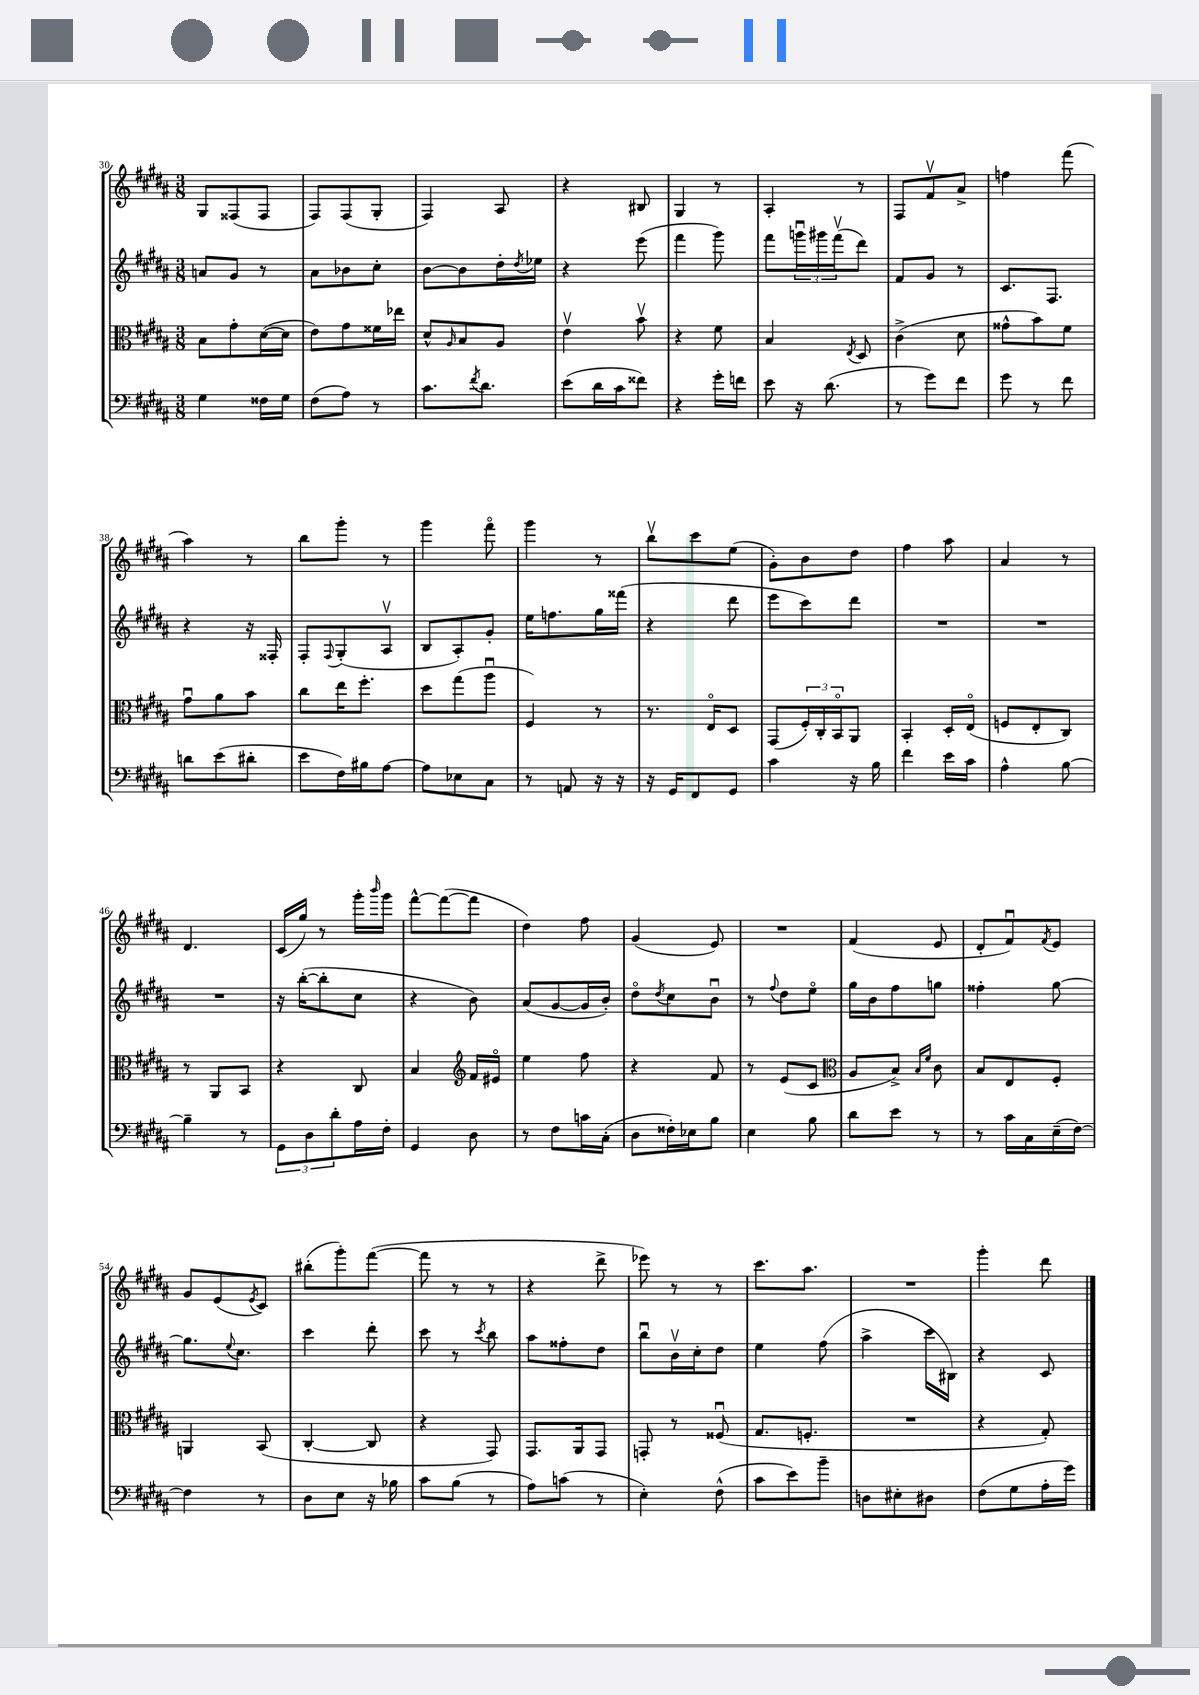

**kern	**kern	**kern	**kern
*part4	*part3	*part2	*part1
*staff4	*staff3	*staff2	*staff1
*clefF4	*clefC3	*clefG2	*clefG2
*k[f#c#g#d#a#]	*k[f#c#g#d#a#]	*k[f#c#g#d#a#]	*k[f#c#g#d#a#]
*M3/8	*M3/8	*M3/8	*M3/8
=30	=30	=30	=30
4G#\	8B\L	8an/L	8G#/L
.	8g#'\	8g#/J	(8F##X/
16F##X\LL	([16d#\L	8r	8F##/J
16G#\JJ	16d#\JJ]	.	.
=31	=31	=31	=31
(8F#\L	8e\L)	8a#\L	8F#/L)
8A#\J)	8g#\	8b-X\	(8F#/
8r	16f##X\L	8cc#'\J	8G#'/J
.	16ee-X\JJ	.	.
=32	=32	=32	=32
8.c#\L	8d#^^/L	[8b\L	4F#/)
.	16qqA#/	.	.
.	8B/	8b\]	.
8qf#/	.	.	.
8.d#\J	.	.	.
.	8A#/J	16dd#'\L	8A#/
.	.	8qdd#/	.
.	.	16ee-X\JJ	.
=33	=33	=33	=33
(8e\L	4ev\	4r	4r
16d#\L	.	.	.
16c#\J	.	.	.
8f##X\J)	8bv\	(8eee\	8B#X/
=34	=34	=34	=34
4r	4r	4fff#\	4G#/
16g#'\LL	8f#\	8ggg#\)	8r
16fn\JJ	.	.	.
=35	=35	=35	=35
8e\	4B/	8fff#\L	4A#'/
16r	.	24gggnu\L	.
.	.	24ggg#X\	.
(8.d#\	.	.	.
.	.	(24fff#v\J	.
.	8qE/	.	.
.	8D#/	8ddd#\J)	8r
=36	=36	=36	=36
8r	(4c#^\	8f#/L	8F#/L
8g#\L)	.	8g#/J	8f#v/
8f#\J	8d#\	8r	8a#^/J
=37	=37	=37	=37
8g#\	8g##X^^\L	8.c#/L	4ffn\
8r	8b\)	.	.
.	.	8.F#/J	.
8f#\	8f#\J	.	(8fff#\
!!LO:LB:g=z
=38	=38	=38	=38
8dn\L	8g#u\L	4r	4aa#\)
(8e\	8a#\	.	.
8d#X'\J	8b\J	16r	8r
.	.	16F##X'/	.
=39	=39	=39	=39
8e\L	8cc#\L	8F#'/L	8bb\L
.	.	8qqF#/	.
16F#\L)	16ee\K	(8G#'/	8ggg#'\J
16B#X\J	8.ff#'\J	.	.
[8A#\J	.	8A#v/J	8r
=40	=40	=40	=40
8A#\L]	8dd#\L	8B/L	4ggg#\
8E-X\	(8gg#\	8A#'/)	.
8C#\J	8aa#u\J	8g#'/J	8fff#\
=41	=41	=41	=41
8r	4F#/)	16ee\KL	4ggg#\
.	.	8.ffn\	.
8AAn/	.	.	.
16r	8r	16gg#\L	8r
16r	.	(16fff##X\JJ	.
=42	=42	=42	=42
16r	8.r	4r	8bbv\L
16GG#/KL	.	.	.
8FF#/	.	.	8ccc#\
.	16E/KL	.	.
8GG#/J	8D#/J	8ddd#\	(8ee\J
=43	=43	=43	=43
4c#\	(8GG#/L	8eee\L	8g#'\L)
.	24F#'/L)	8ccc#\)	8b\
.	24C#'/	.	.
.	24BB/J	.	.
16r	8AA#/J	8ddd#\J	8dd#\J
16B\	.	.	.
=44	=44	=44	=44
4f#\	4BB'/	4.r	4ff#\
16e\LL	16D#'/LL	.	8aa#\
16c#\JJ	(16E/JJ	.	.
=45	=45	=45	=45
4A#^^\	8Fn/L	4.r	4a#/
.	8E'/	.	.
[8B\	8C#/J)	.	8r
!!LO:LB:g=z
=46	=46	=46	=46
4B~\]	8r	4.r	4.d#/
.	8AA#/L	.	.
8r	8BB/J	.	.
=47	=47	=47	=47
12GG#\L	4r	16r	(16c#/LL
.	.	([16bb'\KL	16gg#/JJ)
12D#\	.	.	.
.	.	8bb'\]	8r
12d#'\	.	.	.
16A#\L	8C#/	8cc#\J	16ggg#'\LL
.	.	.	16qqbbb/
16F#'\JJ	.	.	16ggg#\JJ
=48	=48	=48	=48
4GG#/	4B/	4r	[8fff#^^\L
.	.	.	(8fff#\_
*	*clefG2	*	*
8D#\	16f#/LL	8b\)	8fff#\J]
.	16e#X/JJ	.	.
=49	=49	=49	=49
8r	4ee\	(8a#/L	4dd#\)
8F#\L	.	[8g#/	.
16cn\L	8ff#\	16g#/L]	8ff#\
(16C#'\JJ	.	16b'/JJ)	.
=50	=50	=50	=50
8D#\L	4r	8dd#\L	(4g#/
.	.	8qdd#/	.
16F##X'\L)	.	8cc#\	.
16E-X\J	.	.	.
8B\J	8f#/	8bu\J	8e/)
=51	=51	=51	=51
4E\	8r	8r	4.r
.	.	8qqff#/	.
.	(8e/L	8dd#\L	.
8B\	8c#/J	8ee\J	.
=52	=52	=52	=52
*	*clefC3	*	*
8d#\L	8A#/L	16gg#\LL	(4f#/
.	.	16b\J	.
8e\J	8B^/J)	8ff#\	.
.	16qqB/LL	.	.
.	16qqf#/JJ	.	.
8r	8c#\	8ggn\J	8e/
=53	=53	=53	=53
8r	8B/L	4ff##X'\	8d#'/L
16c#\LL	8E/	.	8f#u/)
16C#\	.	.	.
.	.	.	8qf#/
(16E~\	8F#'/J	[8gg#\	8e/J
[16F#\JJ)	.	.	.
!!LO:LB:g=z
=54	=54	=54	=54
4F#\]	4AAn/	8.gg#\L]	8g#/L
.	.	.	(8e/
.	.	8qqee/	.
.	.	8.cc#\J	.
.	.	.	8qe/
8r	(8BB/	.	8c#/J)
=55	=55	=55	=55
8D#\L	[4C#'/	4ccc#\	(8bb#X'\L
8E\J	.	.	8ggg#'\)
16r	8C#/]	8ddd#'\	([8fff#\J
16B-X\	.	.	.
=56	=56	=56	=56
8c#\L	4r	8ccc#\	8fff#\]
(8B\J	.	8r	8r
.	.	8qccc#/	.
8r	8GG#/)	8bb\	8r
=57	=57	=57	=57
8A#\L)	8.GG#/L	8aa#\L	4r
(8cn\J	.	8ff##X'\	.
.	16AA#/k	.	.
8r	8GG#/J	8dd#\J	8ddd#^\
=58	=58	=58	=58
4E'\)	8GGn'/	8bbu\L	8eee-X\)
.	8r	16bv\L	8r
.	.	16cc#'\J	.
(8F#^^\	(8F##Xu/	8dd#\J	8r
=59	=59	=59	=59
8c#\L	8.G#/L	4ee\	8.ccc#\L
8e\)	.	.	.
.	8.Fn'/J	.	8.aa#\J
8b~\J	.	(8ff#\	.
=60	=60	=60	=60
8Dn\L	4.r	4aa#^\	4.r
8E#X'\	.	.	.
8D#X\J	.	16ccc#\LL	.
.	.	16B#X\JJ)	.
=61	=61	=61	=61
(8F#\L	4r	4r	4ggg#'\
8G#\	.	.	.
16A#'\L	8G#'/)	8c#/	8ddd#\
16g#\JJ)	.	.	.
==	==	==	==
*-	*-	*-	*-
